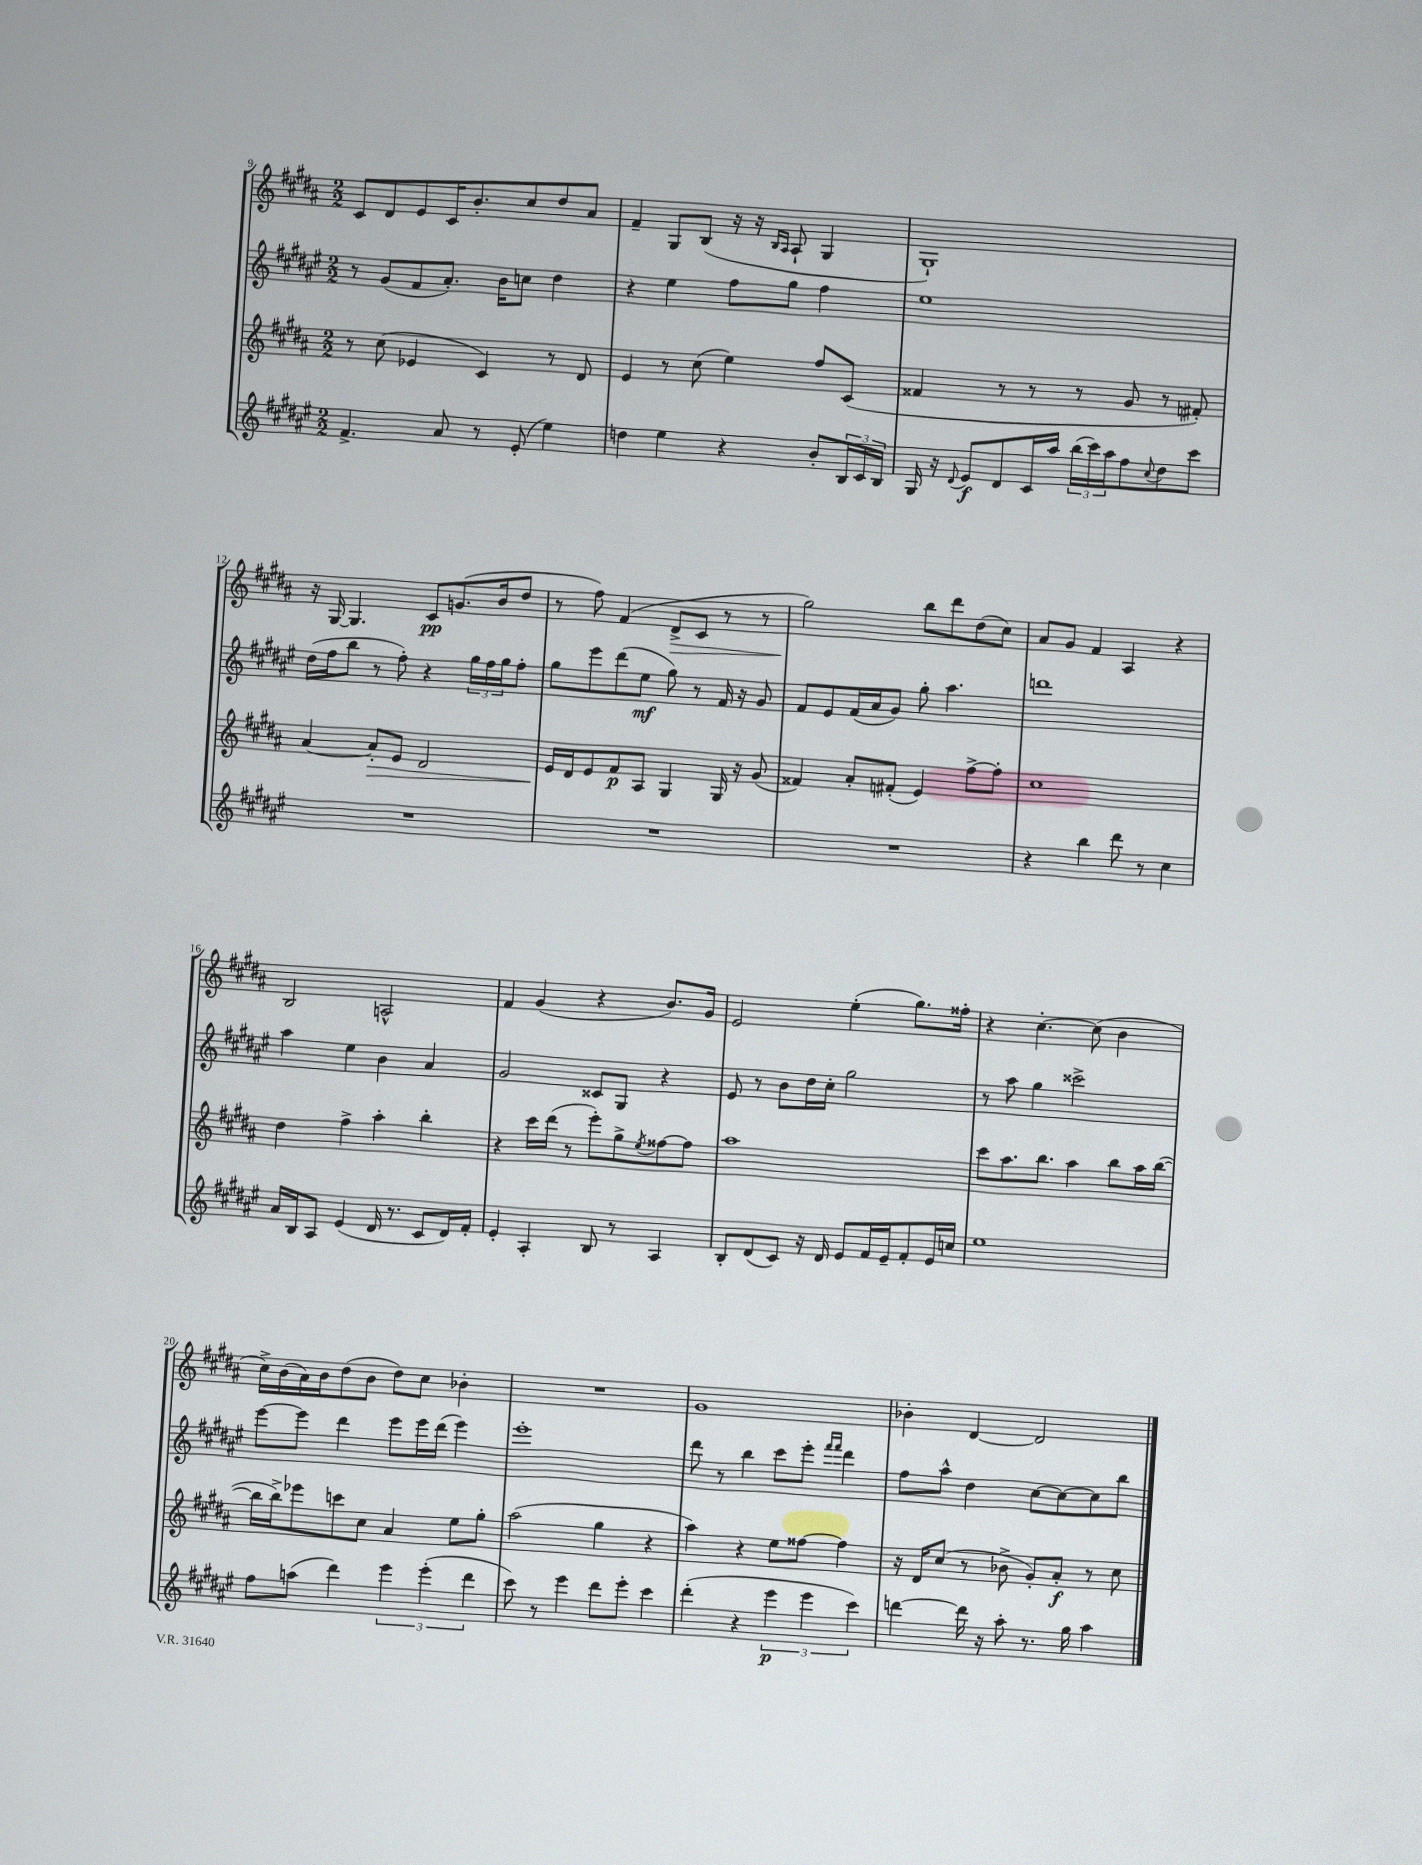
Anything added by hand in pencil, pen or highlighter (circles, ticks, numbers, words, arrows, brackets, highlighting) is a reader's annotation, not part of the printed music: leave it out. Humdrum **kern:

**kern	**dynam	**kern	**dynam	**kern	**dynam	**kern	**dynam
*part4	*part4	*part3	*part3	*part2	*part2	*part1	*part1
*staff4	*staff4	*staff3	*staff3	*staff2	*staff2	*staff1	*staff1
*clefG2	*	*clefG2	*	*clefG2	*	*clefG2	*
*k[f#c#g#d#a#e#]	*	*k[f#c#g#d#a#]	*	*k[f#c#g#d#a#e#]	*	*k[f#c#g#d#a#]	*
*M2/2	*	*M2/2	*	*M2/2	*	*M2/2	*
=9	=9	=9	=9	=9	=9	=9	=9
4.f#^/	.	8r	.	8r	.	8c#/L	.
.	.	(8cc#\	.	(8g#/L	.	8d#/	.
.	.	4e-X/	.	8f#/	.	8e/	.
8a#/	.	.	.	8.a#'/J)	.	16c#/K	.
.	.	.	.	.	.	8.b'/	.
8r	.	4c#/)	.	.	.	.	.
.	.	.	.	16b\KL	.	.	.
(8e#'/	.	.	.	8ccn\J	.	8cc#/	.
4ee#\)	.	8r	.	4dd#\	.	8dd#/	.
.	.	8d#/	.	.	.	8a#/J	.
=10	=10	=10	=10	=10	=10	=10	=10
4ddn\	.	4e/	.	4r	.	4f#~/	.
4ee#\	.	8r	.	4ee#\	.	8G#/L	.
.	.	(8cc#\	.	.	.	(8B/J	.
4r	.	4ee\)	.	8ff#\L	.	16r	.
.	.	.	.	.	.	16r	.
.	.	.	.	.	.	16qqB/LL	.
.	.	.	.	.	.	16qqA#/JJ	.
.	.	.	.	8gg#\J	.	8A#`/	.
8b'/L	.	8ff#/L	.	4ff#\	.	4G#/	.
24B/L	.	(8c#/J	.	.	.	.	.
24c#/	.	.	.	.	.	.	.
24B/JJ	.	.	.	.	.	.	.
=11	=11	=11	=11	=11	=11	=11	=11
16G#/	.	4f##X/	.	1ee#	.	1G#`)	.
16r	.	.	.	.	.	.	.
8qqd#/	.	.	.	.	.	.	.
8e#/L	f	.	.	.	.	.	.
8d#/	.	8r	.	.	.	.	.
16c#/L	.	8r	.	.	.	.	.
16aa#/JJ	.	.	.	.	.	.	.
(24bb\LL	.	8r	.	.	.	.	.
24ccc#\)	.	.	.	.	.	.	.
24aa#\J	.	.	.	.	.	.	.
8ff#\	.	8g#/	.	.	.	.	.
8qqcc#/	.	.	.	.	.	.	.
8dd#\	.	8r	.	.	.	.	.
8ccc#\J	.	8f#X'/)	.	.	.	.	.
!!LO:LB:g=z
=12	=12	=12	=12	=12	=12	=12	=12
1r	.	[4a#/	.	(16dd#\LL	.	16r	.
.	.	.	.	16ff#\J	.	[16G#/	.
.	.	.	.	8bb\J	.	4.G#/]	.
!	!	!	!LO:HP:b	!	!	!	!
.	.	8a#'/L]	>	8r	.	.	.
.	.	8e/J	.	8ff#'\)	.	.	.
.	.	2d#/	.	4r	.	8c#/L	pp
.	.	.	.	.	.	(8.gn/	.
.	.	.	.	24gg#\LL	.	.	.
.	.	.	.	24ff#\	.	.	.
.	.	.	.	.	.	16b/k	.
.	.	.	.	24gg#\J	.	.	.
.	.	.	.	8ff#'\J	.	8dd#/J	.
=13	=13	=13	=13	=13	=13	=13	=13
1r	.	16e/LL	.	8gg#\L	.	8r	.
.	.	16d#/J	]	.	.	.	.
.	.	8e/	.	8eee#\	.	8ff#\)	.
.	.	8f#/	p	(8ddd#\	.	(4f#/	.
.	.	8A#/J	.	8ee#\J	mf	.	.
!	!	!	!	!	!	!	!LO:HP:b
.	.	4G#/	.	8gg#\)	.	8d#^/L	>
.	.	.	.	8r	.	8c#/J	.
.	.	16G#/	.	16f#/	.	8r	.
.	.	16r	.	16r	.	.	.
.	.	(8g#/	.	8g#/	.	8r	.
=14	=14	=14	=14	=14	=14	=14	=14
1r	.	4f##X/)	.	8f#/L	.	2gg#\)	.
.	.	.	.	8e#/	.	.	.
.	.	8a#'/L	.	(16f#/L	.	.	.
.	.	.	.	16a#/J	.	.	.
.	.	(8f#X'/J	.	8g#/J)	.	.	.
.	.	4e/)	.	8gg#'\	.	8bb\L	]
.	.	.	.	4.aa#\	.	8ddd#\	.
.	.	[8ff#^\L	.	.	.	(8dd#\	.
.	.	8ff#'\J]	.	.	.	8cc#\J)	.
=15	=15	=15	=15	=15	=15	=15	=15
4r	.	1cc#	.	1dddn	.	8a#/L	.
.	.	.	.	.	.	8g#/J	.
4bb\	.	.	.	.	.	4f#/	.
8ddd#\	.	.	.	.	.	4A#/	.
8r	.	.	.	.	.	.	.
4cc#\	.	.	.	.	.	4r	.
!!LO:LB:g=z
=16	=16	=16	=16	=16	=16	=16	=16
16a#/LL	.	4dd#\	.	4aa#\	.	2B/	.
16B/J	.	.	.	.	.	.	.
8A#/J	.	.	.	.	.	.	.
(4e#/	.	4ff#^\	.	4ee#\	.	.	.
16d#/	.	4aa#'\	.	4b\	.	2An^^/	.
8.r	.	.	.	.	.	.	.
8c#/L	.	4bb'\	.	4a#/	.	.	.
16d#/L)	.	.	.	.	.	.	.
16f#'/JJ	.	.	.	.	.	.	.
=17	=17	=17	=17	=17	=17	=17	=17
4e#'/	.	4r	.	2g#/	.	4f#/	.
4A#'/	.	16ccc#\LL	.	.	.	(4g#/	.
.	.	(16ddd#\JJ	.	.	.	.	.
.	.	8r	.	.	.	.	.
8B/	.	8eee'\L)	.	8c##X/L	.	4r	.
8r	.	8gg#^\	.	8G#/J	.	.	.
.	.	8qee/	.	.	.	.	.
4A#/	.	[8ff##X\	.	4r	.	8.b/L)	.
.	.	8ff##\J]	.	.	.	.	.
.	.	.	.	.	.	16g#/Jk	.
=18	=18	=18	=18	=18	=18	=18	=18
8B'/L	.	1aa#	.	8e#/	.	2e/	.
(8d#/	.	.	.	8r	.	.	.
8c#/J)	.	.	.	8b\L	.	.	.
16r	.	.	.	16dd#\L	.	.	.
16d#/	.	.	.	16cc#'\JJ	.	.	.
8e#/L	.	.	.	2gg#\	.	(4ee'\	.
16f#/L	.	.	.	.	.	.	.
16e#~/J	.	.	.	.	.	.	.
8f#'/	.	.	.	.	.	8.gg#\L)	.
16e#/L	.	.	.	.	.	.	.
16ccn/JJ	.	.	.	.	.	16ff##X'\Jk	.
=19	=19	=19	=19	=19	=19	=19	=19
1ee#	.	8ccc#\L	.	8r	.	4r	.
.	.	8.aa#\	.	8aa#\	.	.	.
.	.	.	.	4gg#\	.	[4.cc#'\	.
.	.	8.bb\J	.	.	.	.	.
.	.	4aa#\	.	2ccc##X^\	.	.	.
.	.	.	.	.	.	(8cc#\]	.
.	.	8bb\L	.	.	.	4b\	.
.	.	16aa#\L	.	.	.	.	.
.	.	([16bb\JJ	.	.	.	.	.
!!LO:LB:g=z
=20	=20	=20	=20	=20	=20	=20	=20
8ff#\L	.	16bb\LL]	.	[8eee#\L	.	16cc#^\LL)	.
.	.	16bb^\J)	.	.	.	(16b\	.
(8aan\J	.	8eee-X\	.	8eee#\J]	.	16a#\)	.
.	.	.	.	.	.	16b\J	.
4ddd#\)	.	8cccn\	.	4ddd#\	.	(8dd#\	.
.	.	8cc#\J	.	.	.	8b\J	.
6eee#\	.	4a#/	.	8eee#\L	.	8dd#\L)	.
.	.	.	.	16eee#\L	.	8cc#\J	.
(6eee#'\	.	.	.	.	.	.	.
.	.	.	.	(16ddd#\JJ	.	.	.
.	.	8ee\L	.	4eee#\)	.	4b-X'\	.
6ddd#\	.	.	.	.	.	.	.
.	.	8gg#'\J	.	.	.	.	.
=21	=21	=21	=21	=21	=21	=21	=21
8ccc#\)	.	(2aa#\	.	1eee#'	.	1r	.
8r	.	.	.	.	.	.	.
4eee#\	.	.	.	.	.	.	.
8ddd#\L	.	4gg#\	.	.	.	.	.
8eee#'\J	.	.	.	.	.	.	.
4ccc#\	.	4r	.	.	.	.	.
=22	=22	=22	=22	=22	=22	=22	=22
(4ddd#'\	.	4aa#\)	.	8ddd#\	.	1g#	.
.	.	.	.	8r	.	.	.
4r	.	4r	.	4bb\	.	.	.
6eee#\	p	8ee\L	.	8ccc#\L	.	.	.
.	.	[8ff##X\J	.	8eee#'\J	.	.	.
6eee#\	.	.	.	.	.	.	.
.	.	.	.	16qqfff#/LL	.	.	.
.	.	.	.	16qqfff#/JJ	.	.	.
.	.	4ff##\]	.	4ddd#\	.	.	.
6ccc#\)	.	.	.	.	.	.	.
=23	=23	=23	=23	=23	=23	=23	=23
[4dddn\	.	16r	.	8ff#\L	.	4b-X'\	.
.	.	16d#/KL	.	.	.	.	.
.	.	(8cc#/J	.	8aa#^^\J	.	.	.
16ddd\]	.	8r	.	4dd#\	.	[4d#/	.
16r	.	.	.	.	.	.	.
8aa#'\	.	8b-X^\	.	.	.	.	.
8.r	.	8g#'/L)	.	[8cc#\L	.	2d#/]	.
.	.	8a#'/J	f	8cc#\_	.	.	.
16gg#\	.	.	.	.	.	.	.
4aa#\	.	8r	.	8cc#\]	.	.	.
.	.	8cc#\	.	8bb\J	.	.	.
==	==	==	==	==	==	==	==
*-	*-	*-	*-	*-	*-	*-	*-
